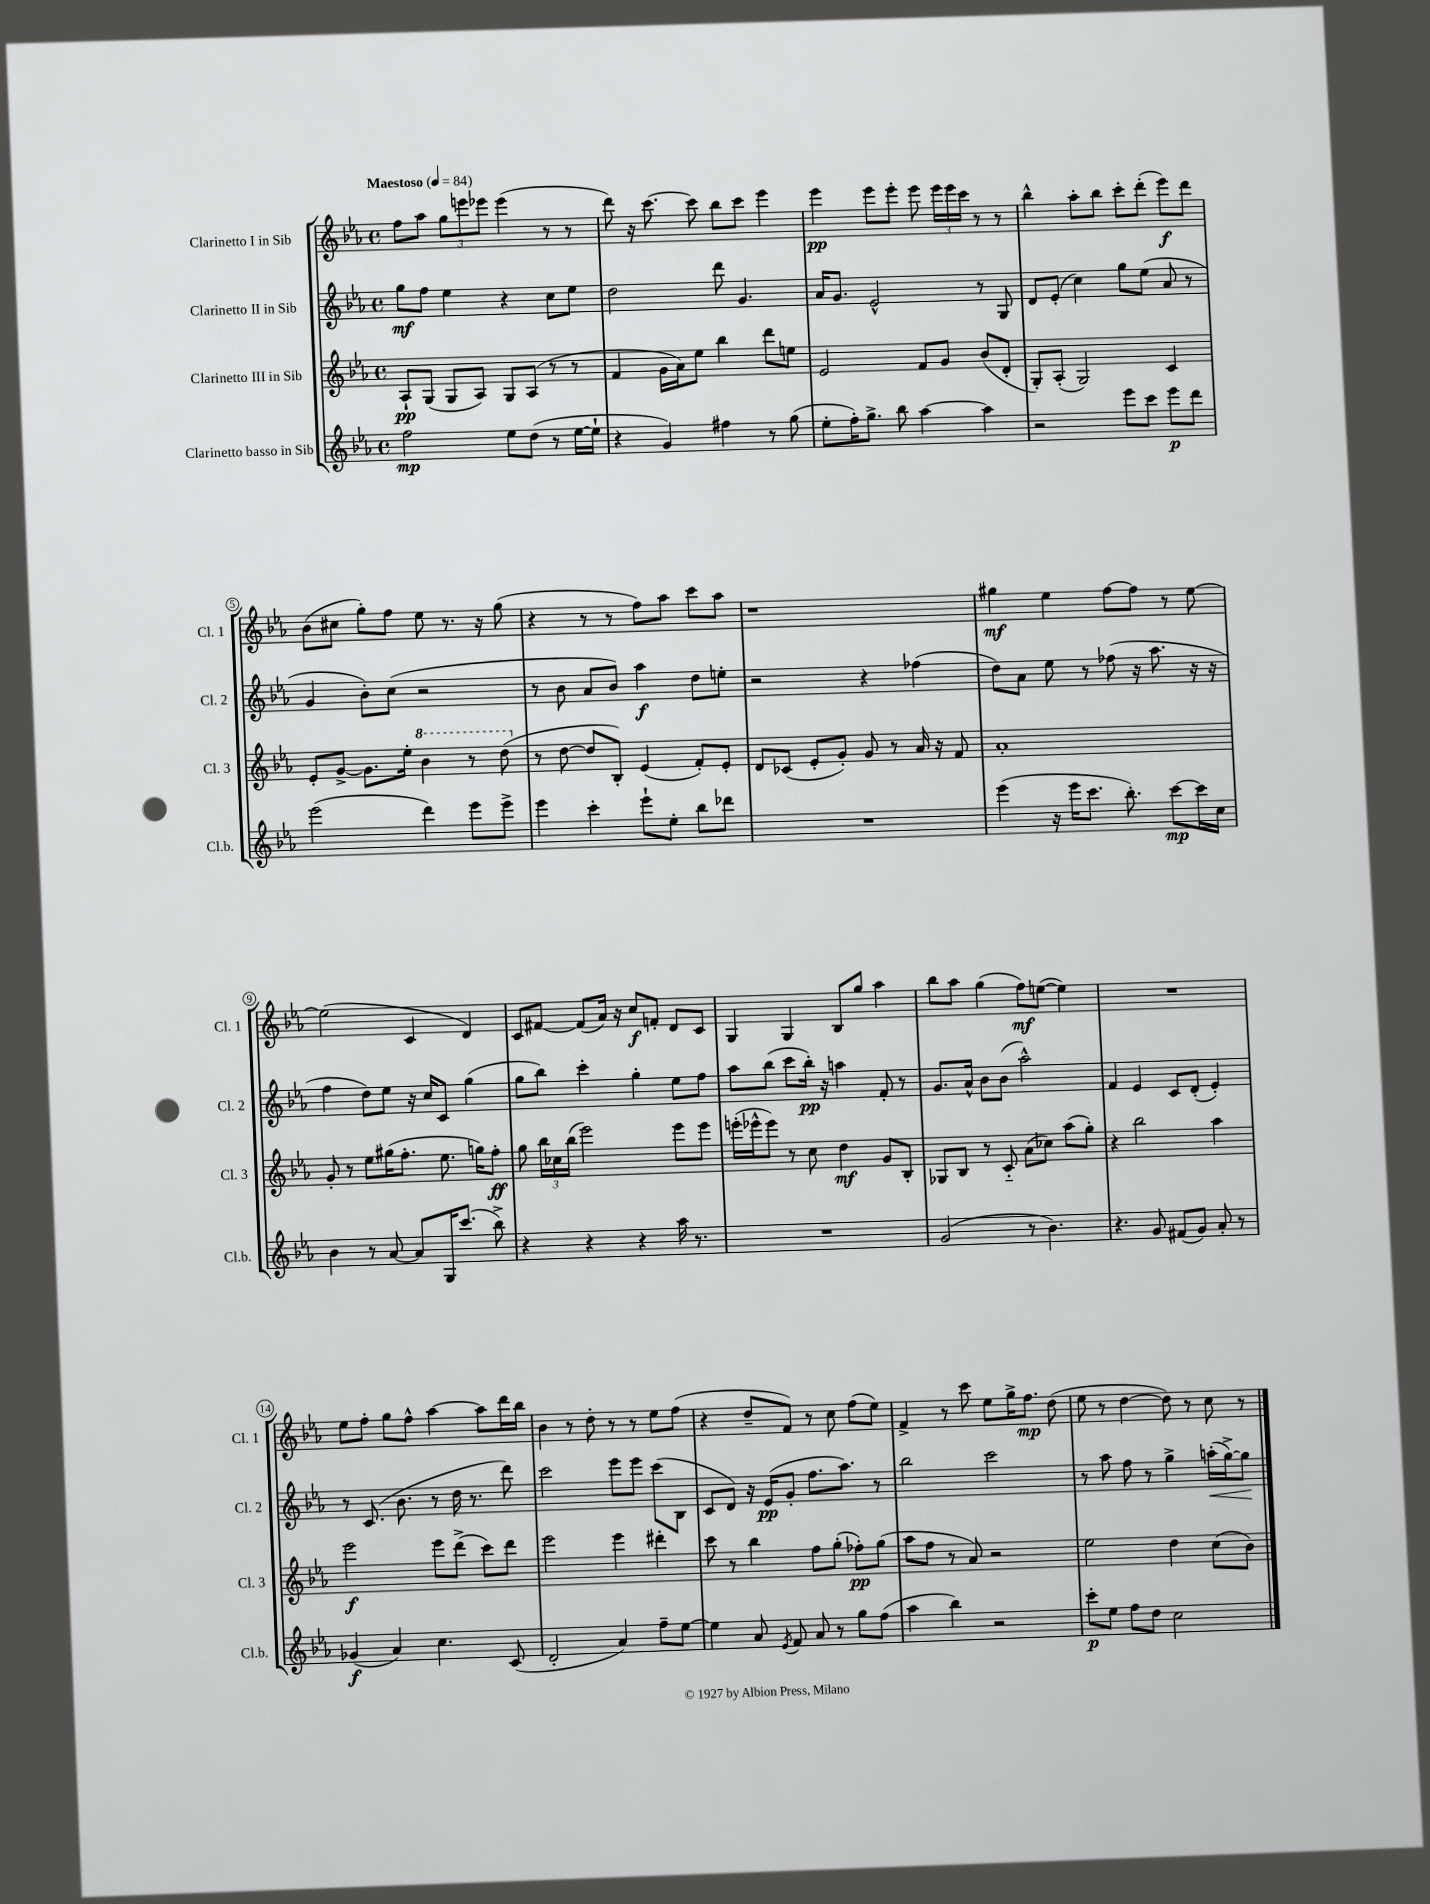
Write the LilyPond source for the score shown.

<<
\new StaffGroup <<
\new Staff = "s0" \with { instrumentName = "Clarinetto I in Sib" shortInstrumentName = "Cl. 1" } {
    \clef treble \key ees \major \defaultTimeSignature \time 4/4 \tempo "Maestoso" 4 = 84
    \autoBeamOff f''8[ aes''8] \tuplet 3/2 { g''8[ e'''8 ees'''8] } ees'''4( r8 r8 |
    d'''8) r16 c'''8.~ c'''8 bes''8[ c'''8] ees'''4 |
    ees'''4\pp ees'''8[ ees'''8]-. ees'''8 \tuplet 3/2 { ees'''16[ ees'''16 c'''16] } r8 r8 |
    bes''4-^ aes''8[-. bes''8] c'''8[-. d'''8]-.( ees'''8[\f) d'''8] |
    bes'8[( cis''8] g''8[-.) f''8] ees''8 r8. r16 g''8( |
    r4 r8 r8 f''8[) aes''8] c'''8[ aes''8] |
    r1 |
    gis''4\mf ees''4 f''8[~ f''8] r8 ees''8~ |
    ees''2( c'4 d'4) |
    c'8[ fis'8]~ fis'8[( aes'16]) r16 c''8[\f f'8]-. d'8[ c'8] |
    g4 g4 bes8[ g''8] aes''4 |
    bes''8[ aes''8] g''4( f''8[\mf) e''8]~( e''4) |
    R1 |
    ees''8[ f''8]-. g''8[ f''8]-^ aes''4~ aes''8[ d'''16 bes''16] |
    bes'4 r8 d''8-. r8 r8 ees''8[ f''8]( |
    r4 d''8[-- f'8]) r8 c''8 f''8[( ees''8]) |
    f'4-> r8 c'''8 ees''8[ g''16-> f''8.]\mp d''8( |
    ees''8 r8 d''4~ d''8) r8 c''8 r8 \bar "|." |
}
\new Staff = "s1" \with { instrumentName = "Clarinetto II in Sib" shortInstrumentName = "Cl. 2" } {
    \clef treble \key ees \major \defaultTimeSignature \time 4/4
    \autoBeamOff g''8[\mf f''8] ees''4 r4 c''8[ ees''8] |
    d''2 d'''8 g'4. |
    aes'16[ g'8.] ees'2-^ r8 g8 |
    d'8[ ees'8]-.( c''4) g''8[ ees''8]( aes'8 r8 |
    g'4 bes'8[-.) c''8]( r2 |
    r8 bes'8 aes'8[ bes'8]) aes''4\f d''8[ e''8]-. |
    r2 r4 fes''4( |
    d''8[) aes'8] ees''8 r8 fes''8( r16 aes''8. r16 r16 |
    f''4 d''8[) ees''8] r16 c''16[ c'8] g''4( |
    g''8[ bes''8]) c'''4-. g''4-. ees''8[ f''8] |
    aes''8[ bes''8]( c'''8[ bes''16]-.\pp) r16 a''4 f'8-. r8 |
    g'8.[ aes'16]-^ bes'8[ bes'8]( aes''2-^) |
    f'4 ees'4 c'8[ d'8]-.( ees'4-.) |
    r8 c'8.( bes'8. r8 d''16 r8. d'''8) |
    c'''2 ees'''8[ ees'''8] c'''8[( bes8] |
    c'8[ d'8]) r16 ees'16[\pp( g'8]-. f''8.[ aes''8.]) r8 |
    bes''2 c'''2 |
    r8 aes''8 f''8 r8 g''4-> a''16[-.\<( g''16~->) g''8]\! \bar "|." |
}
\new Staff = "s2" \with { instrumentName = "Clarinetto III in Sib" shortInstrumentName = "Cl. 3" } {
    \clef treble \key ees \major \defaultTimeSignature \time 4/4
    \autoBeamOff aes8[-!\pp g8]( g8[ aes8]) g8[ aes8]( r8 r8 |
    f'4 g'16[ aes'16) ees''8] bes''4 d'''8[ e''8] |
    ees'2 f'8[ g'8] bes'8[( d'8]-. |
    g8[-.) aes8]-.( g2) c'4 |
    ees'8[-. g'8]~-> g'8.[ ees''16]-. \ottava #1 bes''4 r8 d'''8( \ottava #0 |
    r8 d''8~ d''8[ bes8]-.) ees'4( f'8[-.) ees'8]-. |
    d'8[ ces'8]( ees'8[-. g'8]-.) g'8 r8 aes'16 r16 f'8 |
    aes'1-. |
    g'8-. r8 ees''8[ gis''16( f''8.]-. ees''8. g''16[) f''8]-.\ff |
    g''8 \tuplet 3/2 { bes''16[ ces''16 bes''16]( } ees'''2) ees'''8[ ees'''8] |
    e'''16[-.( ees'''16-^ ees'''8]) r8 c''8 d''4\mf g'8[ bes8]-. |
    ges8[ bes8] r8 c'8-_ aes'8[( ces''8]) aes''8[( g''8]-.) |
    r4 bes''2 aes''4 |
    ees'''2\f ees'''8[ d'''8]->( c'''8[) d'''8] |
    ees'''2 ees'''4 dis'''4-. |
    c'''8 r8 bes''4 f''8[ g''8]-.( fes''8[-.\pp) g''8]( |
    aes''8[ f''8] r8 aes'8) r2 |
    ees''2 d''4 c''8[( bes'8]) \bar "|." |
}
\new Staff = "s3" \with { instrumentName = "Clarinetto basso in Sib" shortInstrumentName = "Cl.b." } {
    \clef treble \key ees \major \defaultTimeSignature \time 4/4
    \autoBeamOff f''2\mp ees''8[ d''8]( r8 ees''16[~ ees''16]-! |
    r4 g'4) fis''4 r8 g''8( |
    ees''8[-. f''16-.) g''8.]-> bes''8 aes''4~ aes''4 |
    r2 ees'''8[ c'''8] ees'''8[\p d'''8] |
    ees'''2( d'''4) ees'''8[ ees'''8]-> |
    ees'''4 c'''4-. ees'''8[-! ees''8]-. bes''8[ des'''8] |
    R1 |
    ees'''4( r16 ees'''16[ c'''8.] bes''8.-.) c'''8[~\mp c'''16 c''16] |
    bes'4 r8 aes'8~ aes'8[ g16 c'''8.]( bes''8->) |
    r4 r4 r4 aes''16 r8. |
    R1 |
    g'2( r8 bes'4.) |
    r4. g'8 fis'8[( g'8]) aes'8-. r8 |
    ges'4\f( aes'4) c''4. c'8( |
    d'2-. aes'4) f''8[-- ees''8]~ |
    ees''4 aes'8 \acciaccatura { ees'8 } f'8 aes'8 r8 g''8[ f''8]( |
    aes''4 bes''4) r2 |
    c'''8[-.\p ees''8] f''8[ d''8] c''2 \bar "|." |
}
>>
>>
\layout { \context { \Score \override BarNumber.stencil = #(make-stencil-circler 0.1 0.3 ly:text-interface::print) } }
